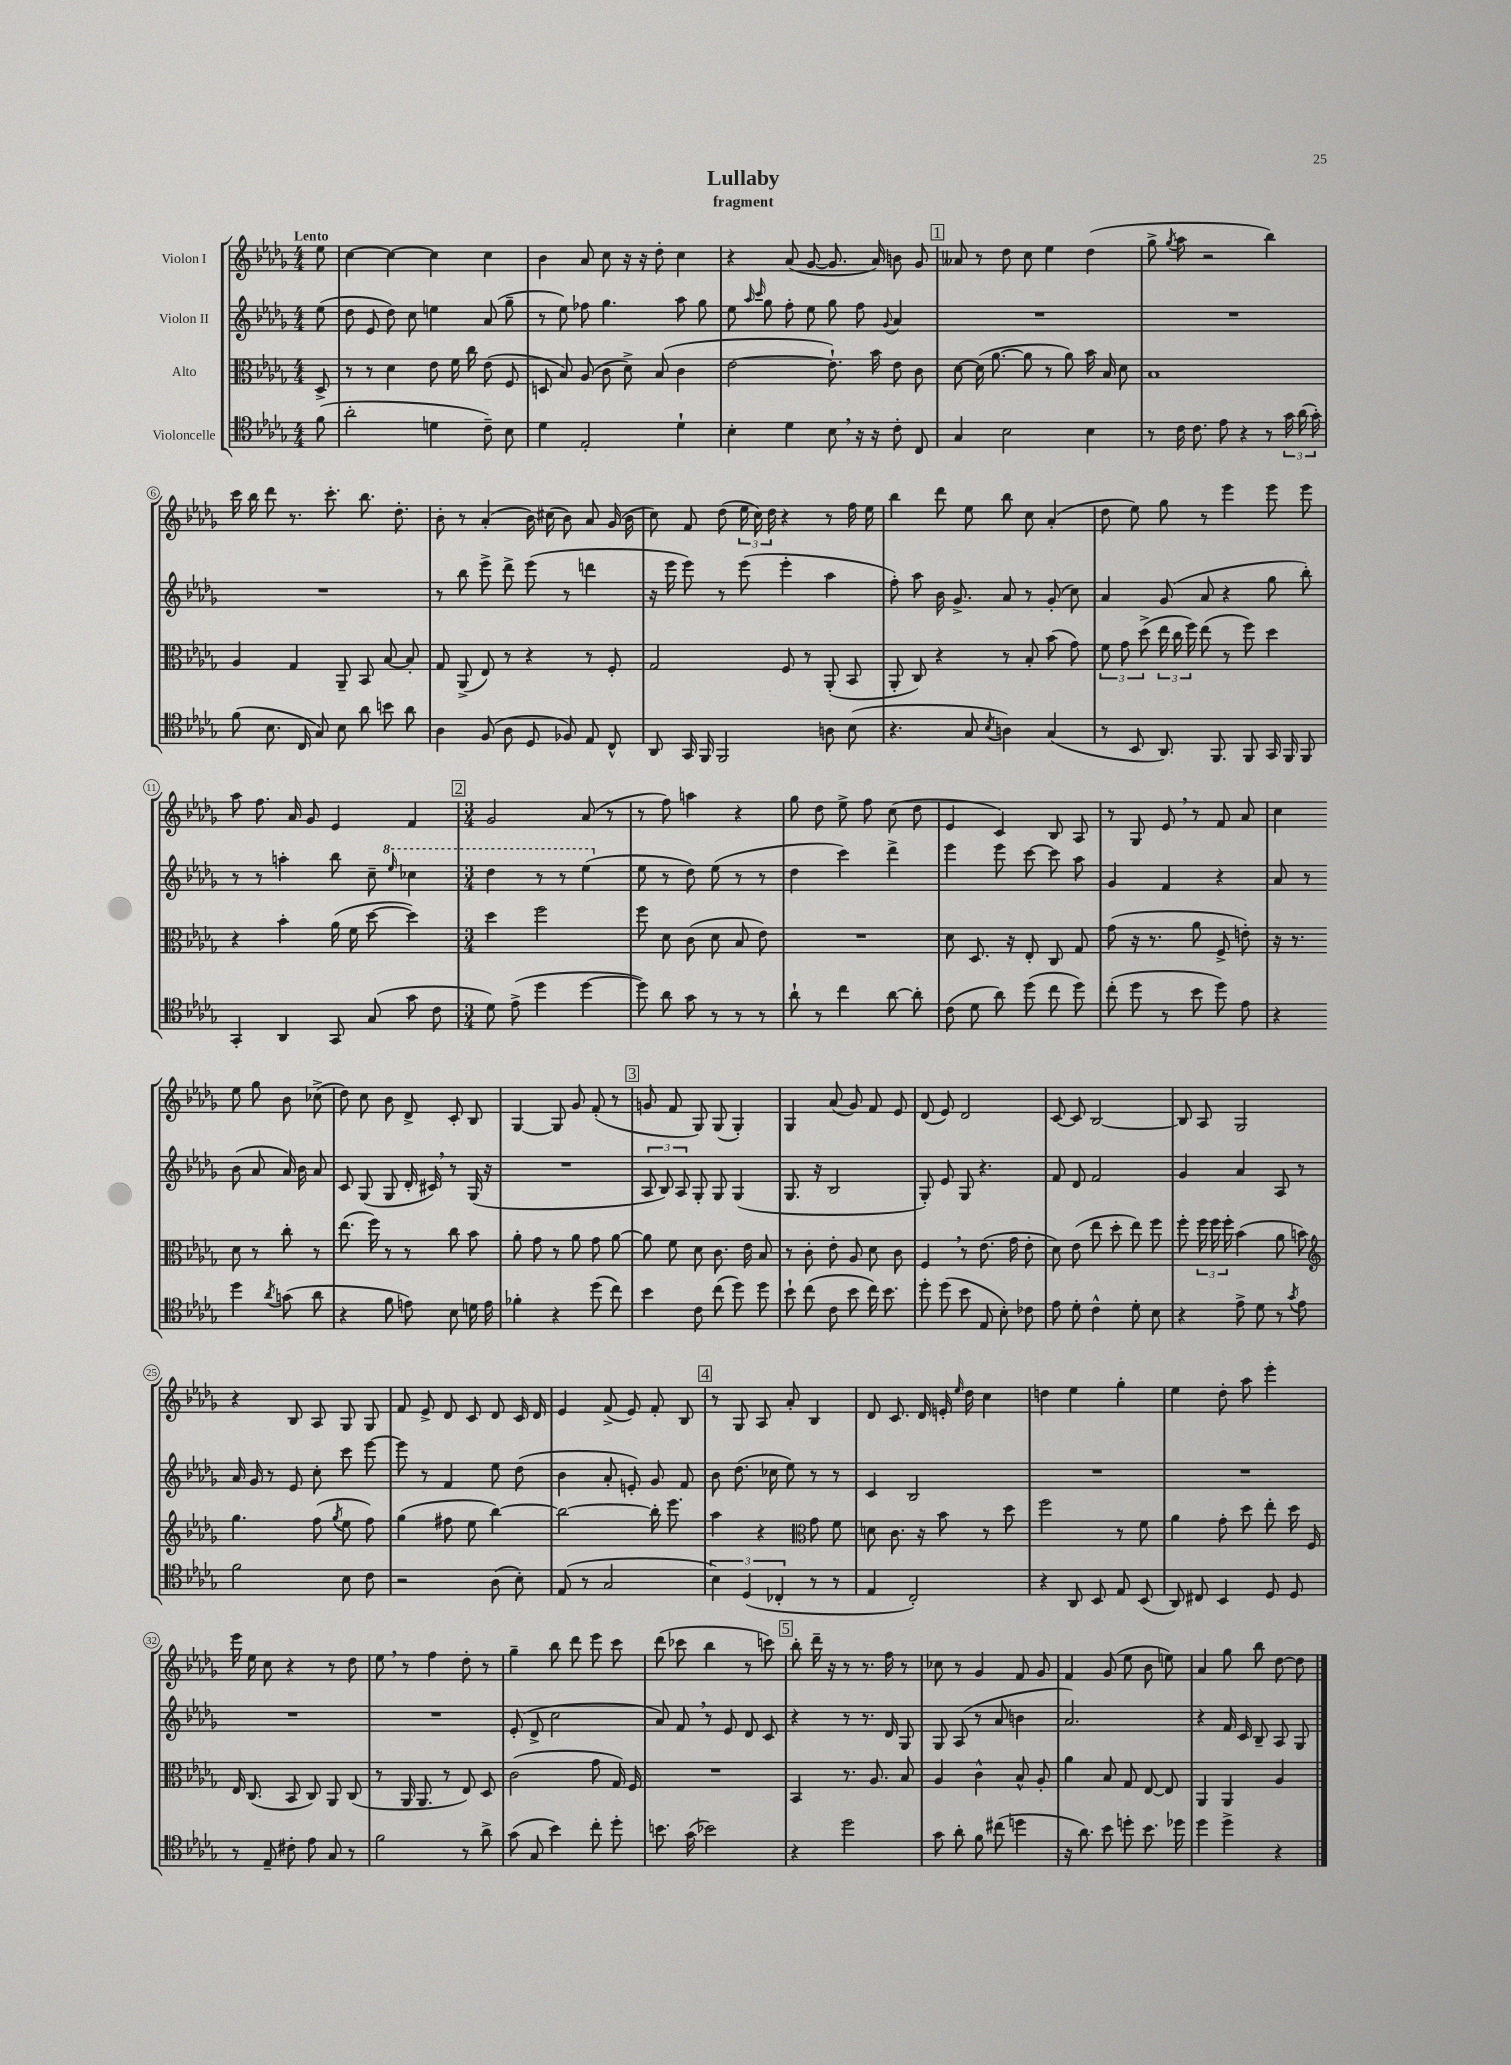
\header { title = "Lullaby" subtitle = "fragment" }
<<
\new StaffGroup <<
\new Staff = "s0" \with { instrumentName = "Violon I" } {
    \clef treble \key des \major \numericTimeSignature \time 4/4 \partial 8 \tempo "Lento"
    \autoBeamOff ees''8 |
    c''4~ c''4~ c''4 c''4 |
    bes'4 aes'8 c''8 r16 r16 des''8-. c''4 |
    r4 aes'8( ges'8~ ges'8. aes'16) b'8 ges'8 |
    \mark \markup { \box "1" } aeses'8 r8 des''8 c''8 ees''4 des''4( |
    ges''8-> \acciaccatura { ges''8 } aes''8 r2 bes''4) |
    c'''16 bes''16 des'''8 r8. c'''8.-. bes''8. des''8.-. |
    bes'8-. r8 aes'4-.( bes'16) cis''16( bes'8) aes'8 ges'16( bes'16 |
    c''8) f'8 des''8( \tuplet 3/2 { ees''16 c''16) des''16 } r4 r8 f''16 ees''16 |
    bes''4 des'''8 ees''8 bes''8 c''8 aes'4-.( |
    des''8 ees''8) ges''8 r8 ees'''4 ees'''8 ees'''8 |
    aes''8 f''8. aes'16 ges'8 ees'4 f'4 |
    \mark \markup { \box "2" } \numericTimeSignature \time 3/4 ges'2 aes'8( r8 |
    r8 f''8) a''4 r4 |
    ges''8 des''8 ees''8-> f''8 c''8( des''8 |
    ees'4 c'4) bes8 aes8 |
    r8 ges8 ees'8 \breathe r8 f'8 aes'8 |
    c''4 ees''8 ges''8 bes'8 ces''8->( |
    des''8) c''8 bes'8 des'8-> c'8-. bes8 |
    ges4~ ges8 ges'8 f'8-.( r8 |
    \mark \markup { \box "3" } g'8 f'8 ges8) ges8( ges4-.) |
    ges4 aes'8( ges'8) f'8 ees'8 |
    des'8( ees'8) des'2 |
    c'8~ c'8 bes2~ |
    bes8 aes8 ges2 |
    r4 bes8 aes8 ges8 ges8 |
    f'8 ees'8-> des'8 c'8 des'8 c'16 des'16 |
    ees'4 f'8->( ees'8) f'8-. bes8 |
    \mark \markup { \box "4" } r8 ges8 aes8 aes'8-. bes4 |
    des'8 c'8. des'16 e'16-. \grace { ees''16 } des''16 c''4 |
    d''4 ees''4 ges''4-. |
    ees''4 des''8-. aes''8 ees'''4-. |
    ees'''16 ees''16 c''8 r4 r8 des''8 |
    ees''8 \breathe r8 f''4 des''8-. r8 |
    ges''4-- bes''8 des'''8 ees'''8 c'''8 |
    des'''8( ces'''8 bes''4 r8 c'''8) |
    \mark \markup { \box "5" } bes''8-. des'''16-- r16 r8 r8. f''16 r8 |
    ces''8 r8 ges'4 f'8 ges'8 |
    f'4 ges'8( ees''8 bes'8 e''8) |
    aes'4 ges''8 bes''8 des''8~ des''8 \bar "|." |
}
\new Staff = "s1" \with { instrumentName = "Violon II" } {
    \clef treble \key des \major \numericTimeSignature \time 4/4 \partial 8
    \autoBeamOff ees''8( |
    des''8 ees'8 des''8) c''8 e''4 aes'8( ges''8-- |
    r8 ees''8) fes''8 ges''4. aes''8 ges''8 |
    ees''8 \grace { aes''16 c'''16 } ges''8 f''8-. ees''8 ges''8 f''8 \appoggiatura { ges'8 } aes'4 |
    \mark \markup { \box "1" } R1 |
    R1 |
    R1 |
    r8 bes''8 ees'''8-> des'''8-> ees'''8( r8 d'''4 |
    r16 ees'''16 ees'''8) r8 ees'''8( ees'''4-. aes''4 |
    f''8-.) aes''8 bes'16 ges'8.-> aes'8 r8 ges'8-.( c''8) |
    aes'4 ges'8( aes'8 r4 ges''8 bes''8-.) |
    r8 r8 a''4-. bes''8 c''8-- \ottava #1 \grace { ees'''16 } ces'''4 |
    \mark \markup { \box "2" } \numericTimeSignature \time 3/4 des'''4 r8 r8 ees'''4( \ottava #0 |
    ees''8 r8 des''8) ees''8( r8 r8 |
    des''4 c'''4) des'''4-> |
    ees'''4 ees'''8 c'''8~ c'''8 aes''8 |
    ges'4 f'4 r4 |
    aes'8 r8 bes'8( aes'8 aes'16) bes'16 aes'8 |
    c'8 ges8( ges8 des'16-. cis'16) \breathe r8 ges16( r16 |
    R2. |
    \mark \markup { \box "3" } \tuplet 3/2 { aes8 bes8) aes8 } ges8-. ges8 ges4( |
    ges8. r16 bes2 |
    ges8-.) ees'8 ges8 r4. |
    f'8 des'8 f'2 |
    ges'4 aes'4 aes8 r8 |
    aes'16 ges'16 r8 ees'8 c''8-. c'''8 ees'''8~ |
    ees'''8 r8 f'4 ees''8 des''8( |
    bes'4 aes'8-. e'8-.) ges'8 f'8 |
    \mark \markup { \box "4" } bes'8 des''8.( ces''16 ees''8) r8 r8 |
    c'4 bes2 |
    R2. |
    R2. |
    R2. |
    R2. |
    ees'8-.( des'8-> c''2 |
    aes'8) f'8 \breathe r8 ees'8 des'8 c'8 |
    \mark \markup { \box "5" } r4 r8 r8. des'16 ges8 |
    ges8 aes8( r8 aes'8 b'4 |
    aes'2.) |
    r4 f'16 c'16 bes8-- aes8 ges8 \bar "|." |
}
\new Staff = "s2" \with { instrumentName = "Alto" } {
    \clef alto \key des \major \numericTimeSignature \time 4/4 \partial 8
    \autoBeamOff des8-> |
    r8 r8 des'4 ees'8 f'16 c''16 ees'8( f8 |
    d8 bes8) aes8( c'8 des'8->) bes8( c'4 |
    ees'2~ ees'8.-!) bes'16 ees'8 c'8 |
    \mark \markup { \box "1" } des'8~ des'16( aes'8.~ aes'8 r8 aes'8) bes'16 bes16 des'8 |
    bes1 |
    aes4 ges4 aes,8-- bes,8 bes8~ bes8-. |
    ges8 aes,8->( ees8) r8 r4 r8 f8-. |
    ges2 f8 r8 aes,8-.( bes,8 |
    aes,8-. c8) r4 r8 bes8-. bes'8( ges'8) |
    \tuplet 3/2 { f'8 ges'8 des''8->( } \tuplet 3/2 { ees''16 c''16 f''16) } ees''8( r8 f''8) des''4 |
    r4 bes'4-. aes'16( f'16 des''8~ des''4) |
    \mark \markup { \box "2" } \numericTimeSignature \time 3/4 des''4 f''2 |
    f''8 des'8 c'8( des'8 bes8 ees'8) |
    R2. |
    des'8 des8. r16 ees8-. c8 ges8 |
    ges'8( r16 r8. aes'8 f8-> e'8-.) |
    r16 r8. des'8 r8 c''8-. r8 |
    ees''8.( f''16) r8 r8 c''8 bes'8 |
    aes'8-. ges'8 r8 aes'8 ges'8 aes'8~ |
    \mark \markup { \box "3" } aes'8 f'8 des'8 c'8. ees'16 bes8 |
    r8 c'8-. ees'8-. aes8 des'8 c'8 |
    f4 \breathe r8 ees'8.( ges'16 ees'8-. |
    des'8) ees'8( ees''8 des''8-. ees''8) f''8 |
    f''8-. \tuplet 3/2 { f''16 f''16 f''16-. } bes'4( aes'8 b'8) |
    \clef treble ges''4. f''8( \acciaccatura { ges''8 } ees''8 f''8) |
    ges''4( fis''8 ees''8 bes''4~) |
    bes''2~ bes''16-. ees'''8. |
    \mark \markup { \box "4" } aes''4 r4 \clef alto ges'8 f'8 |
    d'8 c'8. r16 bes'8 r8 des''8 |
    f''2 r8 f'8 |
    aes'4 ges'8-. des''8 ees''8-. des''16 f16 |
    ees16 c8.( bes,8 c8) aes,8 c8( |
    r8 aes,16 aes,8. r8 ees8) des8 |
    c'2( ges'8 ges16) f16 |
    R2. |
    \mark \markup { \box "5" } bes,4 r8. aes8. bes8 |
    aes4 c'4-^ bes8-^ aes8-. |
    aes'4 bes8 ges8 ees8~ ees8 |
    aes,4 aes,4 aes4 \bar "|." |
}
\new Staff = "s3" \with { instrumentName = "Violoncelle" } {
    \clef tenor \key des \major \numericTimeSignature \time 4/4 \partial 8
    \autoBeamOff f'8( |
    aes'2-. d'4 c'8--) bes8 |
    des'4 ees2-. des'4-! |
    bes4-. des'4 bes8 \breathe r16 r16 c'8-. c8 |
    \mark \markup { \box "1" } ges4 bes2 bes4 |
    r8 c'16 c'8. ees'8 r4 r8 \tuplet 3/2 { ges'16 aes'16( ges'16-.) } |
    f'8( bes8. c16 ges8) bes8 aes'8 b'8 aes'8 |
    aes4 f8( aes8 des8 fes8) ees8 c8-^ |
    aes,8 ges,16 f,16 f,2 a8 bes8( |
    r4. ges8 \acciaccatura { bes8 } a4) ges4( |
    r8 bes,8 aes,8.) f,8. f,8 ges,16 f,16 f,8 |
    ges,4-. aes,4 ges,8 ges8( ges'8 c'8 |
    \mark \markup { \box "2" } \numericTimeSignature \time 3/4 des'8) ees'8->( des''4 des''4~ |
    des''8) aes'8 ges'8 r8 r8 r8 |
    aes'8-! r8 c''4 aes'8~ aes'8-. |
    c'8( des'8 aes'8) des''8( c''8 des''8) |
    c''8-.( des''8 r8 bes'8 des''8) ees'8 |
    r4 des''4 \acciaccatura { aes'8 } g'8( aes'8 |
    r4 f'8 e'8) bes8 d'16 e'16 |
    fes'4-. r4 des''8( c''8) |
    \mark \markup { \box "3" } bes'4 c'8 c''8( des''8) des''8 |
    bes'8-! c''8( c'8 bes'8 c''16) bes'8. |
    des''8-. des''8( bes'8 ees8 bes8-.) ces'8 |
    ees'8 des'8-. c'4-^ des'8-. bes8 |
    r4 ees'8-> des'8 r8 \acciaccatura { ges'8 } ees'8 |
    f'2 bes8 c'8 |
    r2 aes8( bes8-.) |
    ees8( r8 ges2 |
    \mark \markup { \box "4" } \tuplet 3/2 { bes4) des4( ces4-. } r8 r8 |
    ees4 c2-.) |
    r4 aes,8 bes,8 ees8 bes,8( |
    aes,8) cis8 bes,4 des8 des8 |
    r8 ees8-- cis'8-. ees'8 ges8 r8 |
    f'2 r8 aes'8-> |
    ges'8( ges8 bes'4) c''8-. des''8-. |
    b'8. ges'16( bes'2) |
    \mark \markup { \box "5" } r4 des''2 |
    ges'8 aes'8-. f'8 cis''8( d''4 |
    r16 aes'8.) bes'8 d''8-. bes'8. des''16 |
    des''4 des''4-> r4 \bar "|." |
}
>>
>>
\layout { \context { \Score \override BarNumber.stencil = #(make-stencil-circler 0.1 0.3 ly:text-interface::print) } }
